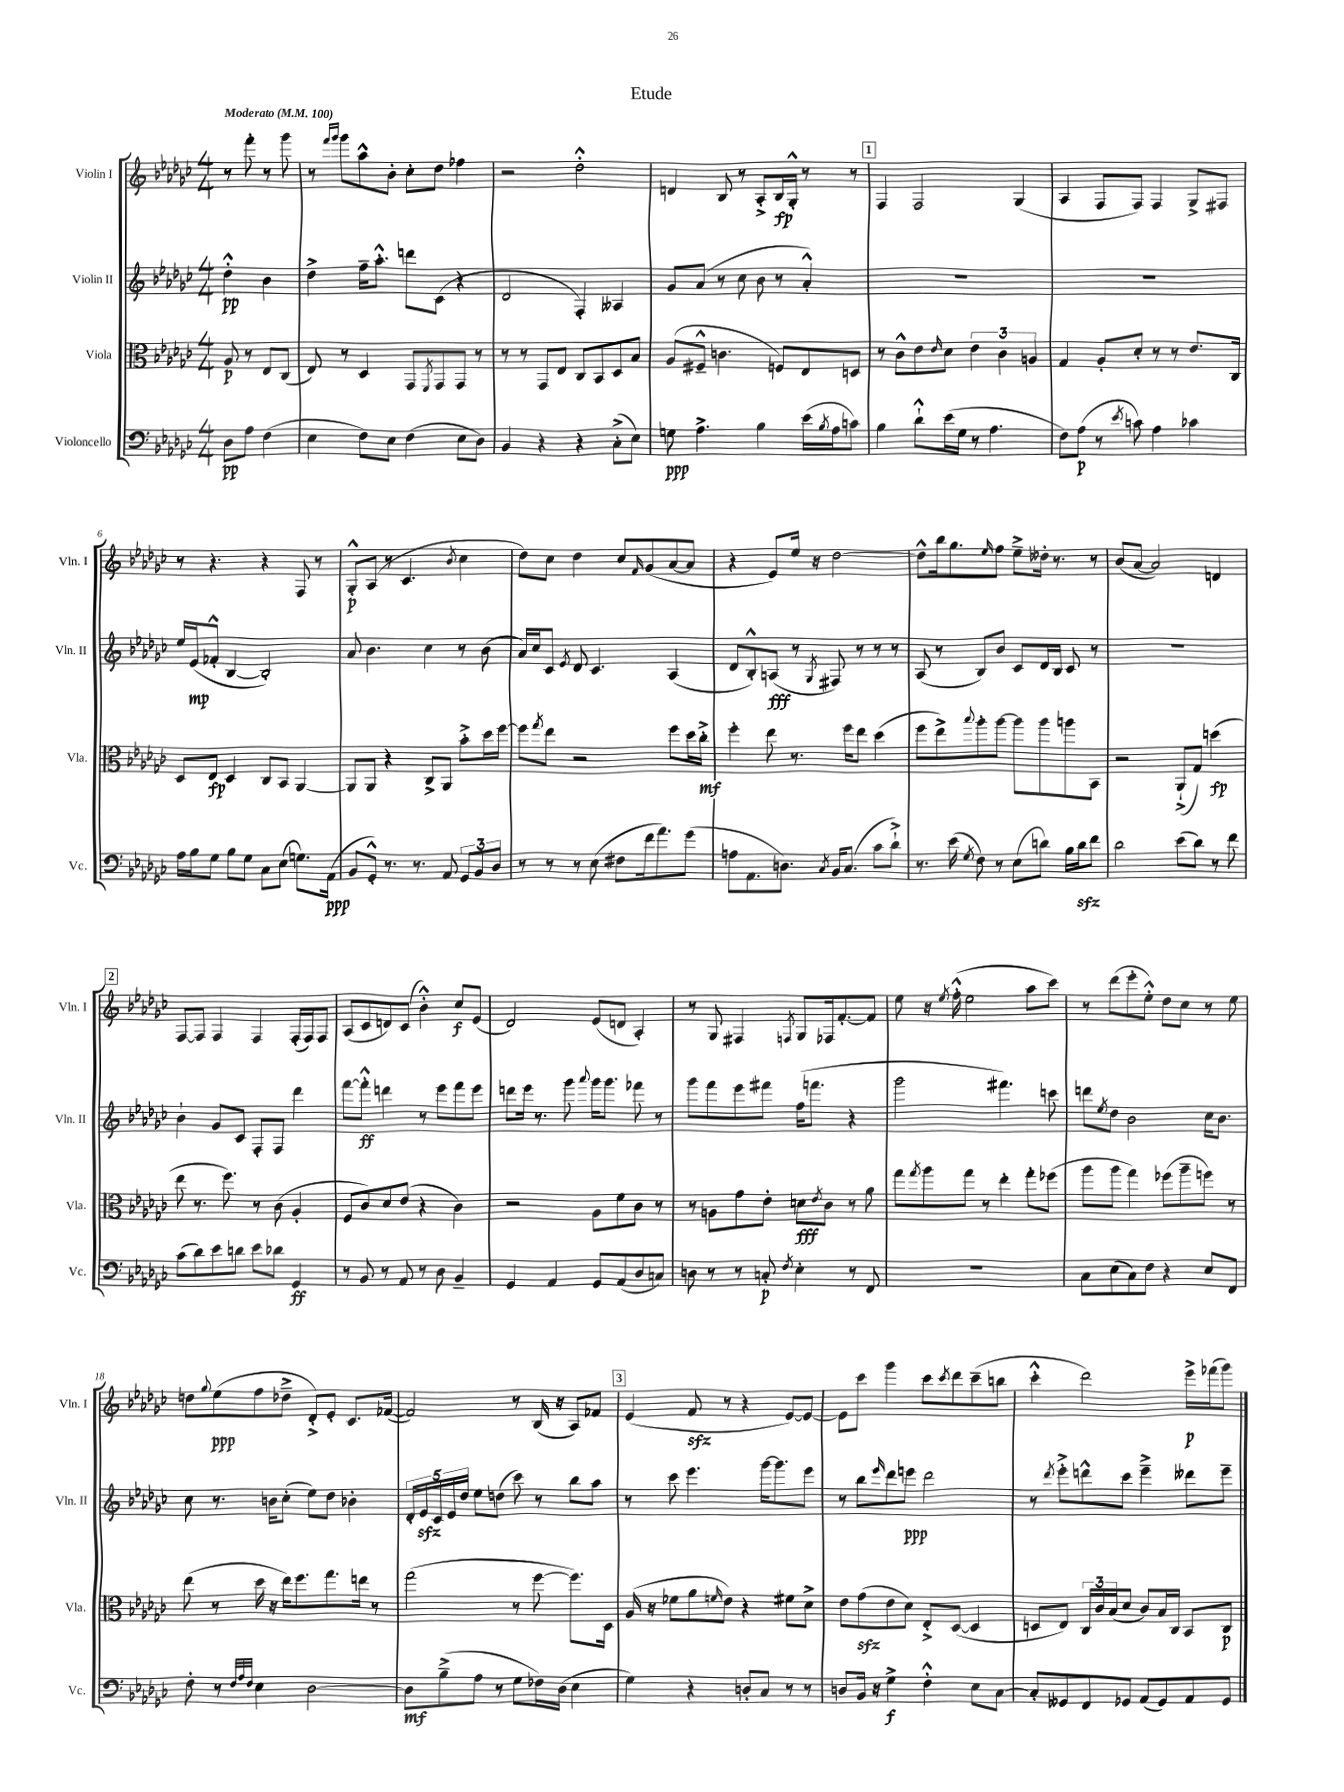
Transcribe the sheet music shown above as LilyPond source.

\header { title = "Etude" }
<<
\new StaffGroup <<
\new Staff = "s0" \with { instrumentName = "Violin I" shortInstrumentName = "Vln. I" } {
    \clef treble \key ges \major \numericTimeSignature \time 4/4 \partial 2 \tempo "Moderato" 4 = 100
    r8 f'''8-. r8 ges'''8 |
    r8 \grace { f'''16 ges'''16 } ges'''8 aes''8-^ bes'8-. ces''8-. des''8 fes''4 |
    r2 des''2-.-^ |
    d'4 bes8 r8 aes8-.-> bes16\fp ges16-.-^ r8 r8 |
    \mark \markup { \box "1" } f4 f2 ges4( |
    aes4 f8 f8) f4 ges8-> fis8 |
    r8 r4. r4 f8 r8 |
    ges8-.-^\p aes8( r8 ces'4. \acciaccatura { bes'8 } ces''4 |
    des''8) ces''8 des''4 ces''8 \grace { f'16 } ges'8( aes'8~ aes'8 |
    r4 ees'8) ees''16 r16 des''2~ |
    des''8-^ bes''16 ges''8. \grace { ees''16 } f''8 ees''8---> deses''16-. r8. r8 |
    bes'8( aes'8~ aes'2) d'4 |
    \mark \markup { \box "2" } f8~ f8 f4 f4 f16-.( f16) f8 |
    aes8( ces'8 d'8) ces'8( bes'4-.-^) ces''8\f ees'8( |
    des'2) ees'8( d'8 aes4-.) |
    r8 ges8 fis4 \acciaccatura { f8 } ges8 fes16 f'8.~-. f'8 |
    ees''8 r16 \acciaccatura { ees''8 } f''16-.-^( ees''2 aes''8 ces'''8) |
    r8 des'''8( ees'''8-. ees''8-.-^) des''8 ces''8 r8 ees''8 |
    d''8 \appoggiatura { ges''8 } ees''8\ppp( f''8 des''8---> des'8-.->) ees'8-. ces'8. fes'16~( |
    fes'2) r8 bes16( r16 aes8) fes'8 |
    \mark \markup { \box "3" } ees'4( f'8\sfz r8 r4 ees'8~) ees'8~ |
    ees'8 ces'''8 ges'''4 ces'''8 \acciaccatura { ces'''8 } des'''8 ces'''8--( b''8 |
    ces'''4-.-^ des'''2) ees'''16->\p fes'''16( ges'''8) \bar "|." |
}
\new Staff = "s1" \with { instrumentName = "Violin II" shortInstrumentName = "Vln. II" } {
    \clef treble \key ges \major \numericTimeSignature \time 4/4 \partial 2
    des''4-.-^\pp bes'4 |
    des''4-> f''16-- aes''8.-.-^ d'''8 ces'8( r4 |
    des'2 f4-.) aeses4 |
    ges'8 aes'8( r8 ces''8 bes'8 r8 aes'4-.-^) |
    \mark \markup { \box "1" } R1 |
    R1 |
    ees''16 ees'16\mp( fes'8-.-^ bes4~ bes2-.) |
    aes'8 bes'4. ces''4 r8 bes'8( |
    aes'16) ces''16 ces'8 \acciaccatura { ees'8 } des'8 ces'4. aes4( |
    des'8 bes8-.-^) a8\fff( r8 \acciaccatura { ges8 } fis8) r8 r8 r8 |
    aes8( r8 bes8) bes'8 ces'8 des'16 bes16 ces'8 r8 |
    R1 |
    \mark \markup { \box "2" } bes'4-! ges'8 ces'8 f8-. f8 des'''4 |
    f'''8~ f'''8-.-^\ff d'''4 r8 ees'''8 f'''8 ees'''8 |
    d'''8 ees'''16 r8. ges'''8 \appoggiatura { aes'''8 } ges'''16 ges'''8. fes'''8 r8 |
    ges'''8 f'''8 ees'''8 fis'''8 f''16( f'''8. r4 |
    ges'''2 fis'''4.) c'''8 |
    d'''8 \acciaccatura { ees''8 } des''8 bes'2 ces''16 bes'8. |
    ces''8 r8. b'16 ces''8-.( ees''8) des''8 bes'4-. |
    \tuplet 5/4 { des'16-. ees'16\sfz ces'16 ees'16 des''16 } ees''8 d''8( ces'''8) r8 bes''8 aes''8 |
    \mark \markup { \box "3" } r8 ces'''8 ees'''4. ges'''16~ ges'''8. ees'''8 |
    r8 bes''8 \grace { ees'''16 } des'''8 e'''8\ppp des'''2 |
    r8 \acciaccatura { des'''8 } ees'''8-.-> d'''8-^ ces'''8 ees'''4---> deses'''8 ees'''8-- \bar "|." |
}
\new Staff = "s2" \with { instrumentName = "Viola" shortInstrumentName = "Vla." } {
    \clef alto \key ges \major \numericTimeSignature \time 4/4 \partial 2
    aes8\p r8 ees8 ces8( |
    ees8) r8 des4 ges,8 \acciaccatura { f,8 } ges,8 ges,8 r8 |
    r8 r8 ges,8 ees8 ces8 bes,8 des8 bes8 |
    aes8( fis8---^ c'4. f8) ees8 d8 |
    \mark \markup { \box "1" } r8 ces'8-^ ees'8 \grace { ees'16 } des'8 \tuplet 3/2 { ees'4 ces'4 a4 } |
    ges4 aes8-. des'8-. r8 r8 ees'8. ces16 |
    des8 ees8\fp des4 ces8 bes,8 aes,4~ |
    aes,8 aes,8 r4 ces8-> aes,8 bes'8-.-> des''16 f''16~ |
    f''8 \acciaccatura { ges''8 } ees''8 r2 f''8 des''16 ces''16-.->\mf |
    f''4-. ees''8 r8. f''16 ees''8 des''4( |
    f''8 ees''8->) \appoggiatura { bes''8 } aes''8-. aes''8~ aes''8 aes''8 a''8 bes,8 |
    r2 aes,8-!->( ges8) d''4\fp( |
    \mark \markup { \box "2" } ees''8 r8. f''8.) r8 ces'8( aes4-. |
    f8 ces'8) des'8 ees'8( r4 ces'4) |
    r2 aes8 f'8 ces'8 r8 |
    r8 a8 ges'8 ees'8-. d'8\fff \acciaccatura { ees'8 } ces'8 r8 aes'8 |
    ges''8 \acciaccatura { ges''8 } aes''8 ges''8 r8 ees''4-. ges''8-. fes''8( |
    aes''8 aes''8 ges''4) fes''8( aes''8-- f''8) r8 |
    ees''8( r8 des''16 r16 ees''16) f''8. ges''8. e''16 r8 |
    ges''2( r8 f''8~ f''8.) des16 |
    \mark \markup { \box "3" } aes16( r16 fes'8 aes'8 \grace { f'16 } ees'8) r4 fis'8 des'8-> |
    ees'8 ges'8\sfz( ees'8 des'8) ees8-.-> des8~( des4 |
    d8 ees8) \tuplet 3/2 { ces16 ces'16 bes16( } des'8 ces'8) bes16 ces16 bes,8 ces8\p \bar "|." |
}
\new Staff = "s3" \with { instrumentName = "Violoncello" shortInstrumentName = "Vc." } {
    \clef bass \key ges \major \numericTimeSignature \time 4/4 \partial 2
    des8\pp aes8 f4( |
    ees4 f8) ees8 f4( ees8 des8) |
    bes,4 r4 r4 ces8-.->( ees8) |
    g8\ppp aes4.-> bes4 ees'16( \acciaccatura { bes8 } aes16 c'8) |
    \mark \markup { \box "1" } bes4 des'8-!-^ ees'16( ges16 r8 aes4. |
    f8) aes8\p( r8 \acciaccatura { ees'8 } c'8) aes4 ces'4 |
    aes16 bes16 ges8 bes8 ges8 ces8 ees8( g8.) aes,16\ppp( |
    bes,8 ges,8-.-^) r8. r8. aes,8 \tuplet 3/2 { ges,8 bes,8 des8 } |
    r8 r8 r8 ees8( fis8 f'16 aes'8.) ges'8( |
    a8 aes,8. d8.) \acciaccatura { ces8 } bes,16 ces8.( ces'8 des'8-!->) |
    r8. ees'16( \acciaccatura { ges8 } f8) r8 ees8( d'8) bes16 d'16\sfz f'8 |
    des'2 ees'8( des'8) r8 f'8 |
    \mark \markup { \box "2" } ces'8( des'8) ees'8 d'8 ees'8 des'8 ges,4\ff |
    r8 bes,8 r8 aes,8 r8 des8 bes,4-- |
    ges,4 aes,4 ges,8 aes,8( des8 c8) |
    d8 r8 r8 c8-.\p \acciaccatura { f8 } ees4-. r8 f,8 |
    R1 |
    ces8 ees8( ces8) f8 r4 ees8 f,8 |
    f8-. r8 \grace { f32 aes32 f32 } ees4 des2~ |
    des8\mf bes8--->( aes8 r8 ges8 fes16) des16( ees4 |
    \mark \markup { \box "3" } ges4) r4 d8-. ces8 r8 r8 |
    d8 bes,16 r16 ges4->\f f4-.-^ ees8 ces8~ |
    ces8-. geses,8 f,8 ges,8 aes,8( ges,8) aes,8 ges,8 \bar "|." |
}
>>
>>
